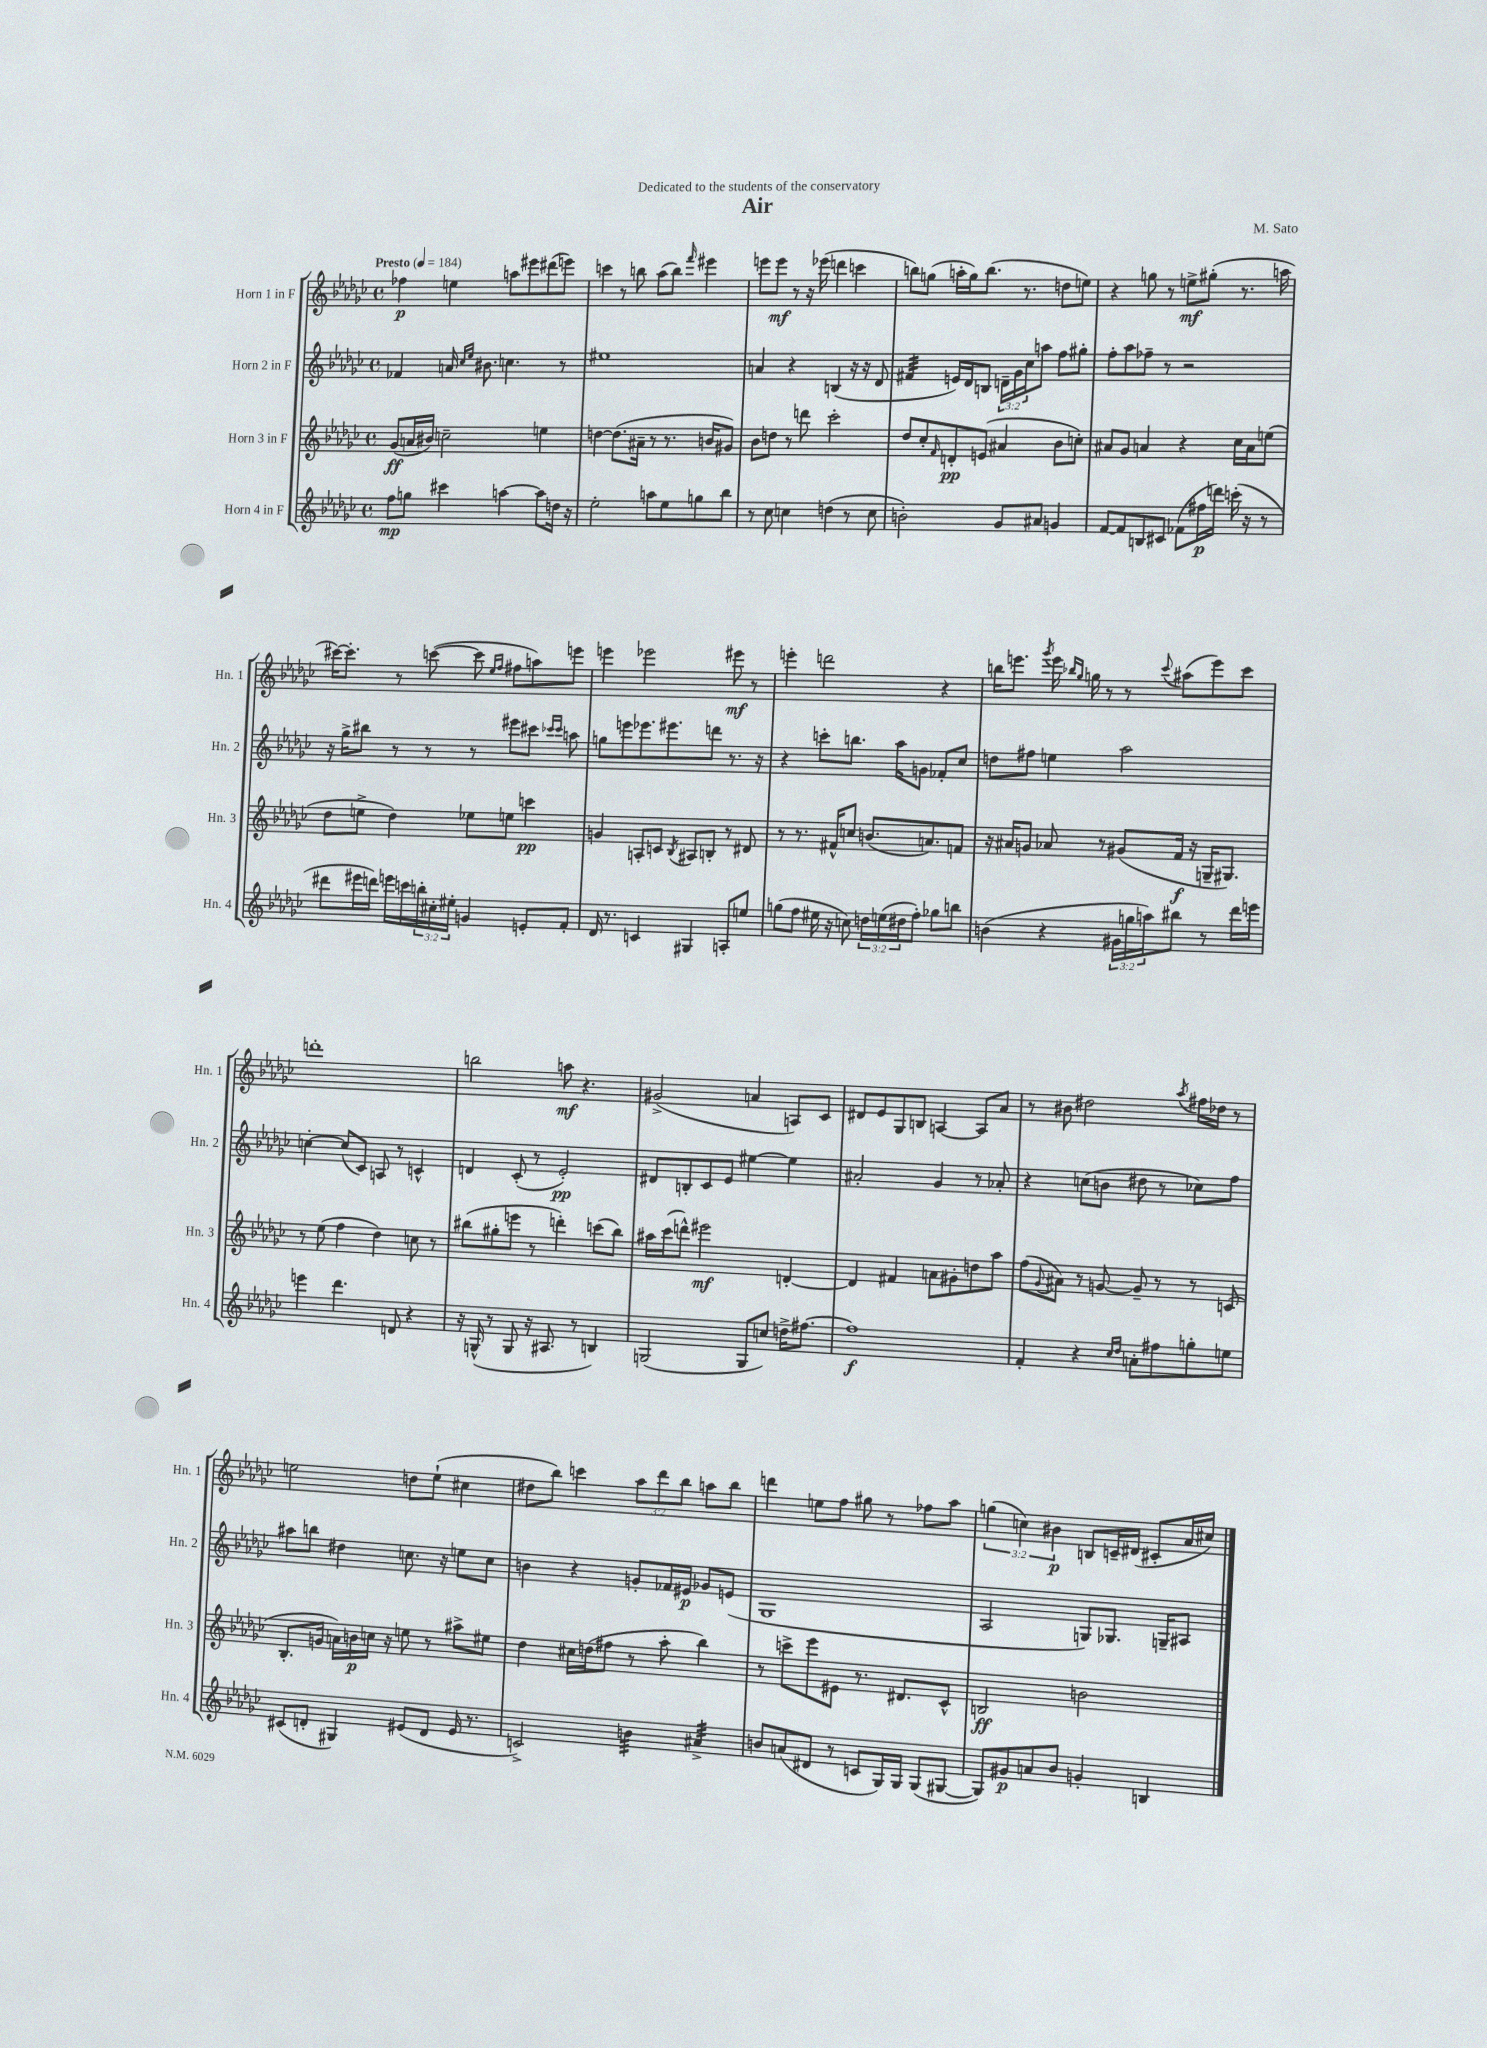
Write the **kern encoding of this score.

**kern	**kern	**kern	**kern
*staff4	*staff3	*staff2	*staff1
*clefG2	*clefG2	*clefG2	*clefG2
*k[b-e-a-d-g-c-]	*k[b-e-a-d-g-c-]	*k[b-e-a-d-g-c-]	*k[b-e-a-d-g-c-]
*M4/4	*M4/4	*M4/4	*M4/4
*met(c)	*met(c)	*met(c)	*met(c)
*MM184	*MM184	*MM184	*MM184
8ff\L	(8g-/L	4f-/	4ff-\
8gg\J	16a/L	.	.
.	16b#/JJ)	.	.
4ccc#\	2cc~\	16a/	4ee\
.	.	16qqcc-/LL	.
.	.	16qqee-/JJ	.
.	.	8.b#\	.
[4aa\	.	4.cc\	8aa\L
.	.	.	8eee#\
8aa\]L	4ee\	.	(8ddd#\
16dd\Jk	.	8r	8eee\J)
16r	.	.	.
=	=	=	=
2ee-'\	[4dd\	1ee#	4ccc\
.	(8.dd\]L	.	8r
.	.	.	8bb\
.	16a#~\Jk	.	.
8aa\L	8r	.	(8aa-\L
8ee-\	8.r	.	8bb\J)
.	.	.	16qqfff/
8gg\	.	.	4eee#\
.	16b/LK	.	.
8bb-\J	8g#/J)	.	.
=	=	=	=
8r	8b-\L	4a/	8eee\L
8cc-\	8dd\J	.	8eee\J
4cc\	8r	4r	8r
.	8ddd\	.	16r
.	.	.	(16eee-\
(4dd\	2ccc-'\	(4B/	4ddd\
8r	.	16r	4ccc\
.	.	16r	.
8cc\	.	8d-/	.
=	=	=	=
2b'\)	8dd-/L	4f#/	8bb\L)
.	8cc-'/	.	(8gg\J
.	16qqf/	.	.
.	8d'/	16e/LL)	16aa'\LL
.	.	16d-/J	16gg\J)
.	(8e/J	8B/J	(8.bb\J
8g-/L	4a#/	24d~\LL	.
.	.	24g-\	.
.	.	.	8.r
.	.	24cc-\J	.
8a#/J	.	8aa\J	.
4g/	8b-\L	8ff\L	8dd\L
.	8cc'\J)	8gg#'\J	8ee\J)
=	=	=	=
[8f/L	8a#/L	8ff'\L	4r
8f/]	8g-/J	8aa-\	.
8B/	4a/	8ff-~\J	8gg\
8c#/J	.	8r	8r
(8f-\L	4r	2r	8ee^\L
16ff#\L	.	.	(8gg#'\J
16ddd\JJ)	.	.	.
(16ccc'\	16cc-\LL	.	8.r
16r	16a\J	.	.
8r	(8ee\J	.	.
.	.	.	16aa\
=	=	=	=
8ddd#\L	8dd-\L	16r	[16ccc#\LK)
.	.	16gg-^\LK	8.ccc#'\]J
16eee#\L	8ee^\J	8bb#\J	.
16ddd\JJ)	.	.	.
16eee\LL	4dd-\)	8r	8r
16ccc\	.	.	.
24bb'\	.	8r	([8ccc\
24cc#'\	.	.	.
24ee#'\JJ	.	.	.
4g/	8ee-\L	8r	8ccc\]
.	.	.	16qqee-/LL
.	.	.	16qqff/JJ
.	8ee\J	8eee#\L	8ff#\L
8e'/L	4ccc\	8ccc#\J	8aa\)
.	.	16qqccc-/LL	.
.	.	16qqccc-/JJ	.
8f'/J	.	8aa\	8eee\J
=	=	=	=
16d-/	4g/	8gg\L	4eee\
8.r	.	.	.
.	.	8eee\	.
4c/	8A'/L	8.eee-\	2eee-\
.	8c/J	.	.
.	.	8.eee#\	.
.	8qB-/	.	.
4G#/	8A#/L	.	.
.	8B'/J	8ddd\J	.
8A'/L	8r	8.r	8eee#\
8ee/J	8d#/	.	8r
.	.	16r	.
=	=	=	=
(8gg\L	8r	4r	4eee'\
8ff\J	8.r	.	.
16ee#\	.	8ccc'\L	2ddd\
16r	16f#^^/LK	.	.
8cc\)	8cc/J	8.bb\J	.
24dd\LL	(8.b/L	.	.
(24ee\	.	.	.
.	.	16aa-\LK	.
24dd#\J	.	.	.
8ff'\J)	.	8g\J	.
.	8.a/)	.	.
8gg-\L	.	8f-'/L	4r
8bb\J	8f/J	8cc-/J	.
=	=	=	=
(4b\	16r	8dd\L	16bb\LK
.	16a#/LK	.	8.eee\J
.	8g/J	8ff#\J	.
.	.	.	8qggg-/
4r	8a-/	4ee\	16eee\
.	.	.	16qqbb-/LL
.	.	.	16qqgg-/JJ
.	.	.	16gg\
.	8r	.	8r
24g#\LL	(8g#/L	2aa-\	8r
24gg\	.	.	.
24aa\J)	.	.	.
.	.	.	8qqccc-/
8bb#\J	16f/Jk	.	(8aa#\L
.	16r	.	.
8r	16G~/LK	.	8eee\)
.	8.G#/J)	.	.
16ddd-\LL	.	.	8ccc-\J
16eee\JJ	.	.	.
=	=	=	=
4eee\	8r	[4cc'\	1ddd'
.	(8ee-\	.	.
4.ddd-\	4ff\	(8cc/]L	.
.	.	8c-/J)	.
.	4dd-\)	8A/	.
8d/	.	8r	.
4r	8cc\	4c^^/	.
.	8r	.	.
=	=	=	=
16r	(8bb#\L	4d/	2bb\
(16G^^/	.	.	.
8r	8gg#'\	.	.
8G/	8eee\J	(8c-'/	.
16r	8r	8r	.
8.A#/	.	.	.
.	4ddd'\)	2e-'/)	8aa\
8r	.	.	4.r
4B/)	(8ccc\L	.	.
.	8bb#\J)	.	.
=	=	=	=
(2G/	16aa#\LL	8d#/L	(2g#^/
.	(16ccc-\J	.	.
.	8ddd^^\J)	8B'/	.
.	2eee#\	8c-/	.
.	.	8e-/J	.
8G/L	.	[4ee#\	4a/
8cc/J)	.	.	.
16dd^\LK	[4d'/	4ee#\]	8A/L)
[8.ff#\J	.	.	.
.	.	.	8c-/J
=	=	=	=
1ff#]	4d/]	2a#'/	8d#/L
.	.	.	8e-/
.	4f#/	.	8G-/
.	.	.	8B/J
.	8a\L	4g-/	[4A/
.	8g#'\	.	.
.	8dd\	8r	8A/]L
.	8aa-\J	8a-'/	8a-/J
=	=	=	=
4f'/	(8ff\L	4r	8r
.	8qqg-/	.	.
.	8a#\J)	.	8b#\
4r	8r	(8cc\L	2dd#\
.	[8g/	8b\J	.
16qqcc-/LL	.	.	.
16qqdd-/JJ	.	.	.
8a'\L	8g~/]	8dd#\	.
8ff#\	8r	8r	.
.	.	.	8qaa-/
8gg'\	8r	8cc-\L)	16ff#\LL
.	.	.	16dd-\JJ
8ee\J	(8c/	8ff\J	8r
=	=	=	=
(8c#/L	8.B-'/L	8aa#\L	2ee\
8d'/J	.	8bb\J	.
.	16g/Jk	.	.
4G#/)	16a\LL)	4dd#\	.
.	16b\	.	.
.	16cc\JJ	.	.
.	16r	.	.
(8e#/L	8ee\	8.cc\	8dd\L
8d/J	8r	.	(8ee`\J
.	.	16r	.
16e#/	8aa#^\L	8ee\L	4cc#\
8.r	.	.	.
.	8ee#\J	8cc\J	.
=	=	=	=
2c^/)	4dd-\	4b\	8dd#\L
.	.	.	8bb-\J)
.	16cc#\LL	4r	4ccc\
.	(16dd\J	.	.
.	8ff#\J	.	.
4b\	8r	8g'/L	12aa-\L
.	.	.	12ddd-\
.	8aa-'\	16f-/L	.
.	.	.	12bb-\J
.	.	16e#/JJ	.
4a#^/	4bb-\)	8g-/L	8aa\L
.	.	(8e/J	8bb-\J
=	=	=	=
8b/L	8r	1G-	4ddd\
(8a/	8ccc^\L	.	.
8d#/J	8eee-\	.	8ee\L
8r	8e#\J	.	8ff\J
8c/L	8.r	.	8gg#\
16G-/L)	.	.	8r
16G-/JJ	8.d#/L	.	.
(8G-/L	.	.	8ff-\L
[8G#/J	8c-^^/J	.	8aa-\J
=	=	=	=
8G#/]L)	2B/	2A-/	(6gg\
8g#/	.	.	.
.	.	.	6cc\)
8a/	.	.	.
.	.	.	6b#\
8b-/J	.	.	.
4g'/	2b\	8G/L)	8B/L
.	.	8.G-/J	16c~/L
.	.	.	(16d#/JJ
4B/	.	.	8c#'/L
.	.	16G~/LK	.
.	.	8A#/J	16a-/L
.	.	.	16cc#/JJ)
==	==	==	==
*-	*-	*-	*-
